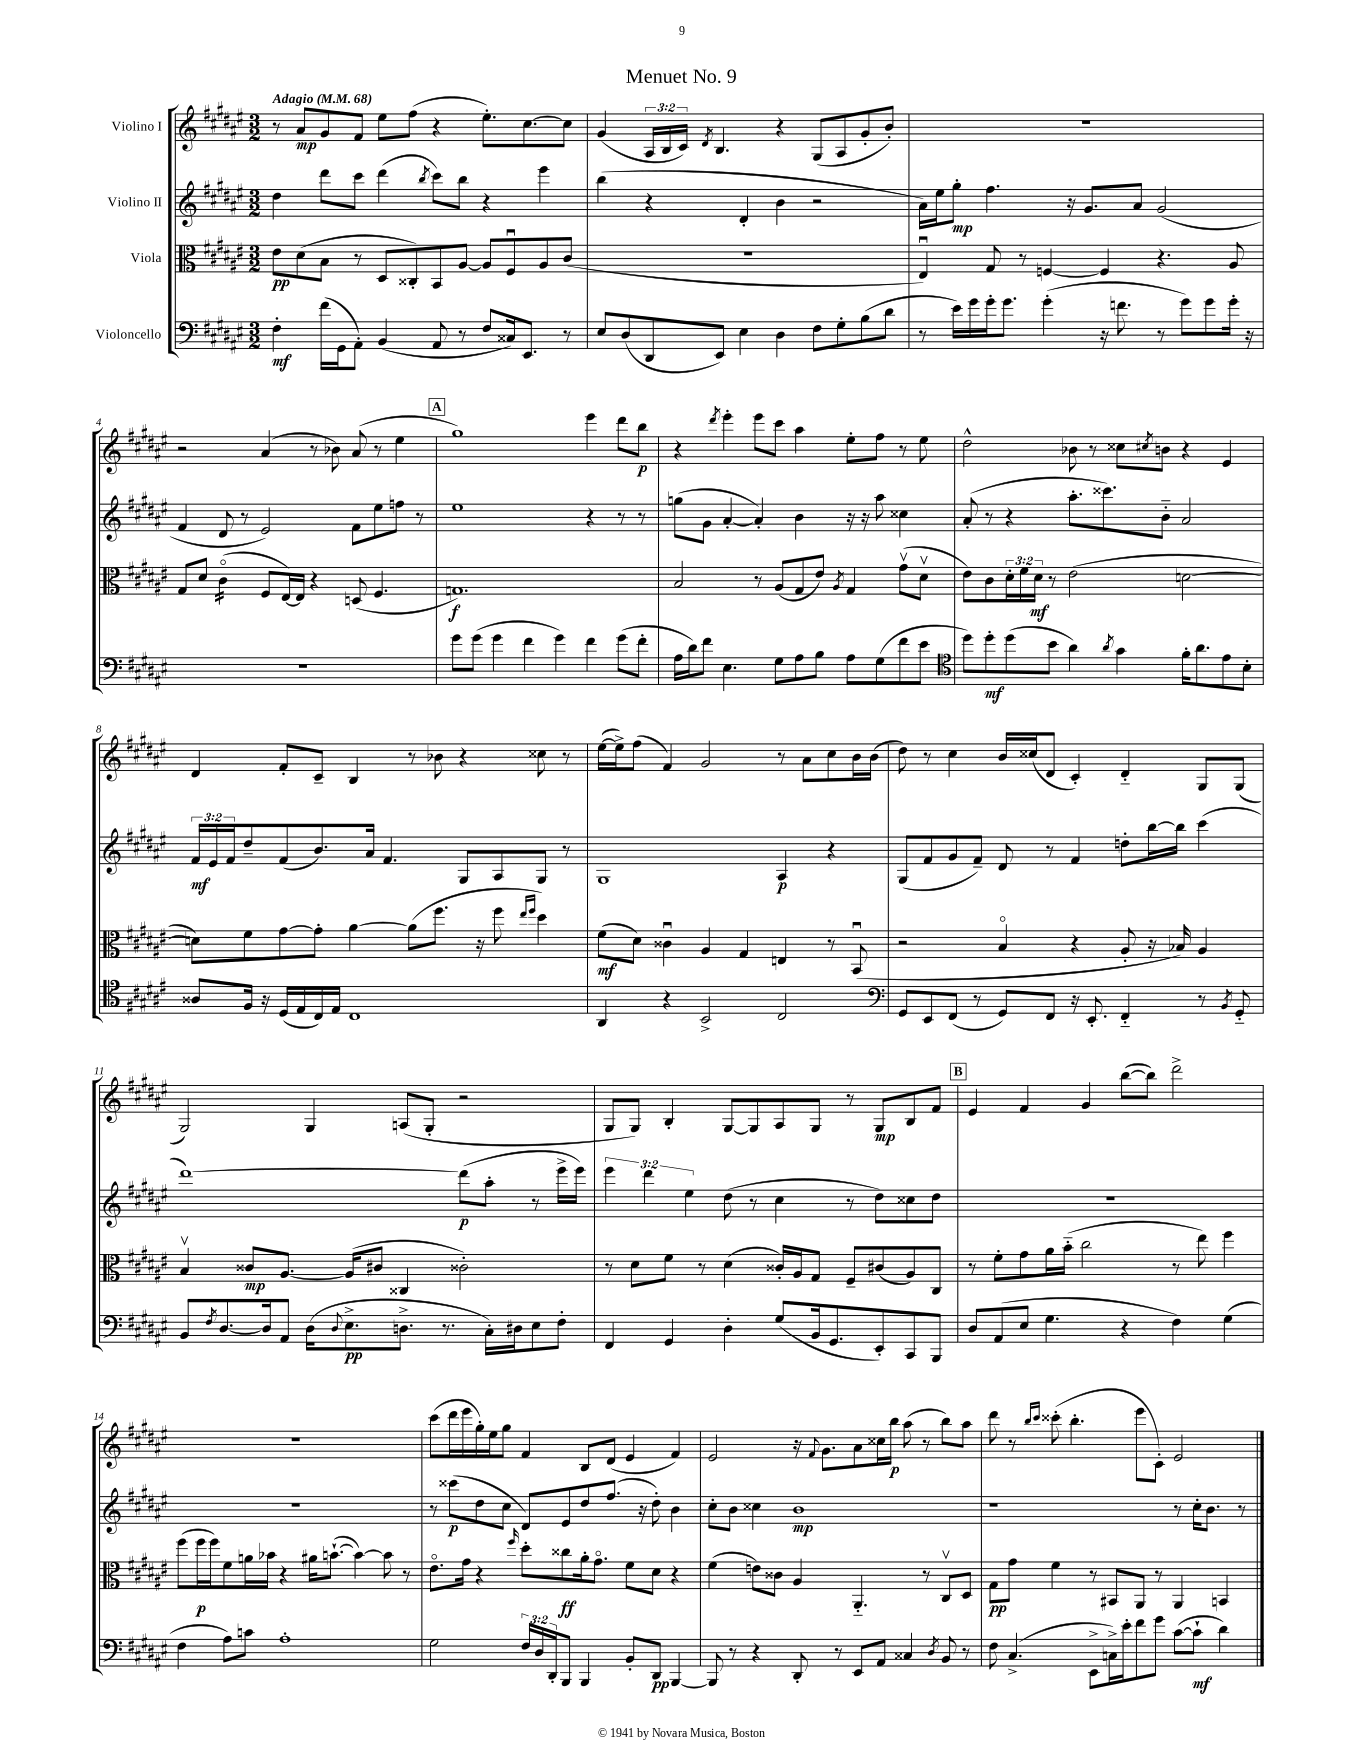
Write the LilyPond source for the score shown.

\header { title = "Menuet No. 9" }
<<
\new StaffGroup <<
\new Staff = "s0" \with { instrumentName = "Violino I" } {
    \clef treble \key fis \major \numericTimeSignature \time 3/2 \override Staff.TupletNumber.text = #tuplet-number::calc-fraction-text \tempo "Adagio" 4 = 68
    r8 ais'8\mp gis'8 fis'8 eis''8 fis''8( r4 eis''8.-.) cis''8.~ cis''8 |
    gis'4( \tuplet 3/2 { ais16 b16 cis'16) } \acciaccatura { dis'8 } b4. r4 gis8( ais8 gis'8-. b'8-.) |
    R1. |
    r2 ais'4( r8 bes'8) ais'8( r8 eis''4 |
    \mark \markup { \box "A" } gis''1) eis'''4 dis'''8 b''8\p |
    r4 \acciaccatura { dis'''8 } eis'''4-. eis'''8 cis'''8 ais''4 eis''8-. fis''8 r8 eis''8 |
    dis''2-^ bes'8 r8 cisis''8 \acciaccatura { cis''8 } b'8 r4 eis'4 |
    dis'4 fis'8-. cis'8-- b4 r8 bes'8 r4 cisis''8 r8 |
    eis''16~( eis''16->) fis''8( fis'4) gis'2 r8 ais'8 cis''8 b'16 b'16( |
    dis''8) r8 cis''4 b'16 cisis''16( dis'8 cis'4-.) dis'4-_ gis8 gis8( |
    gis2) gis4 a8( gis8-. r2 |
    gis8 gis8) b4-. gis8~ gis8 ais8 gis8 r8 gis8\mp b8 fis'8 |
    \mark \markup { \box "B" } eis'4 fis'4 gis'4 b''8~( b''8) dis'''2-> |
    R1. |
    cis'''8( dis'''16 eis'''16 gis''16-.) eis''16 gis''8 fis'4 b8 dis'8( eis'4 fis'4) |
    eis'2 r16 \appoggiatura { fis'8 } gis'8. ais'8 cisis''16 b''16\p ais''8( r8 b''8) ais''8 |
    dis'''8 r8 \grace { b''16 cis'''16 } cisis'''8-.( b''4.-. eis'''8 cis'8-.) eis'2 \bar "|." |
}
\new Staff = "s1" \with { instrumentName = "Violino II" } {
    \clef treble \key fis \major \numericTimeSignature \time 3/2 \override Staff.TupletNumber.text = #tuplet-number::calc-fraction-text
    dis''4 dis'''8 cis'''8 dis'''4( \acciaccatura { b''8 } cis'''8) b''8 r4 eis'''4 |
    b''4( r4 dis'4-. b'4 r2 |
    ais'16) eis''16 gis''8-.\mp fis''4. r16 gis'8. ais'8 gis'2( |
    fis'4 dis'8 r8 eis'2) fis'8 eis''8 f''8 r8 |
    \mark \markup { \box "A" } eis''1 r4 r8 r8 |
    g''8( gis'8 ais'4~-. ais'4-.) b'4 r16 r16 ais''8 cisis''4 |
    ais'8-.( r8 r4 ais''8.-. cisis'''8.) b'8-_ ais'2 |
    \tuplet 3/2 { fis'16\mf eis'16 fis'16 } dis''8-- fis'8( b'8.) ais'16 fis'4. gis8 ais8 gis8 r8 |
    gis1 ais4\p r4 |
    gis8( fis'8 gis'8 fis'8--) dis'8 r8 fis'4 d''8-. b''16~ b''16 cis'''4( |
    dis'''1~) dis'''8\p( ais''8-. r8 eis'''16-> eis'''16) |
    \tuplet 3/2 { eis'''4 dis'''4 eis''4 } dis''8( r8 cis''4 r8 dis''8) cisis''8 dis''8 |
    \mark \markup { \box "B" } R1. |
    R1. |
    r8 cisis'''8\p( dis''8 cis''8 dis'8) eis'8 dis''8 fis''8.( r16 dis''8-.) b'4 |
    cis''8-. b'8 cisis''4 b'1\mp |
    r1 r8 cis''16-. b'8. r8 \bar "|." |
}
\new Staff = "s2" \with { instrumentName = "Viola" } {
    \clef alto \key fis \major \numericTimeSignature \time 3/2 \override Staff.TupletNumber.text = #tuplet-number::calc-fraction-text
    eis'8\pp dis'8( b8 r8 dis8 cisis8-.) b,8 ais8~ ais8 fis8\downbow ais8 cis'8( |
    R1. |
    eis4\downbow) gis8 r8 f4~ f4 r4. ais8 |
    gis8 dis'8 cis'4:16\flageolet( fis8 eis16~) eis16 r4 d8( fis4. |
    \mark \markup { \box "A" } g1.\f) |
    b2 r8 ais8( gis8 eis'8) \acciaccatura { ais8 } gis4 gis'8\upbow( dis'8\upbow |
    eis'8) cis'8 \tuplet 3/2 { dis'16-. fis'16 dis'16\mf } r8 eis'2( d'2~ |
    d'8) fis'8 gis'8~ gis'8-. ais'4~ ais'8( fis''8. r16 fis''8 \grace { eis''16 fis''16 } dis''4) |
    fis'8\mf( dis'8) cisis'4\downbow ais4 gis4 e4 r8 b,8\downbow( |
    r2 b4\flageolet r4 ais8-. r16 bes16) ais4 |
    b4\upbow cisis'8\mp ais8.~ ais16( cis'8 cisis4 cisis'2-.) |
    r8 dis'8 fis'8 r8 dis'4( cisis'16-.) ais16 gis8 fis8-- cis'8( ais8) cis8 |
    \mark \markup { \box "B" } r8 fis'8-. gis'8 ais'16 b'16-_( cis''2 r8 eis''8) fis''4 |
    fis''8( fis''16\p fis''16) fis'8 a'16 bes'16 r4 ais'16 b'8.~-!( b'4~) b'8 r8 |
    eis'8.\flageolet gis'16 r4 \grace { fis''16 } dis''8-. cisis''8\ff ais'16-. gis'8.\flageolet fis'8 dis'8 r4 |
    fis'4( e'8) cisis'8 ais4 ais,4.-_ r8 cis8\upbow dis8 |
    gis8\pp gis'8 fis'4 r8 bis,8 ais,8 r8 ais,4 b,4 \bar "|." |
}
\new Staff = "s3" \with { instrumentName = "Violoncello" } {
    \clef bass \key fis \major \numericTimeSignature \time 3/2 \override Staff.TupletNumber.text = #tuplet-number::calc-fraction-text
    fis4-.\mf fis'16( gis,16 ais,8-.) b,4( ais,8 r8 fis8 cisis16) eis,8. r8 |
    eis8 dis8( dis,8 eis,8) eis4 dis4 fis8 gis8-. b8( dis'8 |
    r8 eis'16) gis'16 gis'16-. gis'8. gis'4-.( r16 f'8. r8 gis'8) gis'8 gis'16-. r16 |
    R1. |
    \mark \markup { \box "A" } gis'8 gis'8( gis'4 fis'4 gis'4) fis'4 gis'8( fis'8-. |
    ais16 dis'16) fis'8 eis4. gis8 ais8 b8 ais8 gis8( fis'8 eis'8 |
    \clef tenor dis''8) dis''8-.\mf dis''8( b'8 ais'4) \acciaccatura { ais'8 } gis'4 fis'16-. ais'8. eis'8 b8-. |
    aisis8 fis16 r16 dis16( eis16 cis16) eis16 cis1 |
    ais,4 r4 b,2-> cis2 |
    \clef bass gis,8 eis,8 fis,8( r8 gis,8) fis,8 r16 eis,8.-. fis,4-_ r8 \acciaccatura { b,8 } gis,8-_ |
    b,8 \acciaccatura { fis8 } dis8.~ dis16 ais,8 dis16( \appoggiatura { dis8 } eis8.->\pp d8.-> r8. cis16-.) dis16 eis8 fis8-. |
    fis,4 gis,4 dis4-. gis8( b,16 gis,8. eis,8-.) cis,8 b,,8 |
    \mark \markup { \box "B" } dis8 ais,8( eis8 gis4. r4 fis4) gis4( |
    fis4 ais8) c'8 ais1-. |
    gis2 \tuplet 3/2 { fis16 dis16 dis,16-. } b,,8 b,,4 b,8-. dis,8\pp b,,4~ |
    b,,8 r8 r4 dis,8-. r8 eis,8 ais,8 cisis4 \acciaccatura { dis8 } b,8 r8 |
    fis8 cis4.->( eis,8-> c16->) eis'16-. fis'8 gis'8 cis'8~( cis'8-!\mf dis'4) \bar "|." |
}
>>
>>
